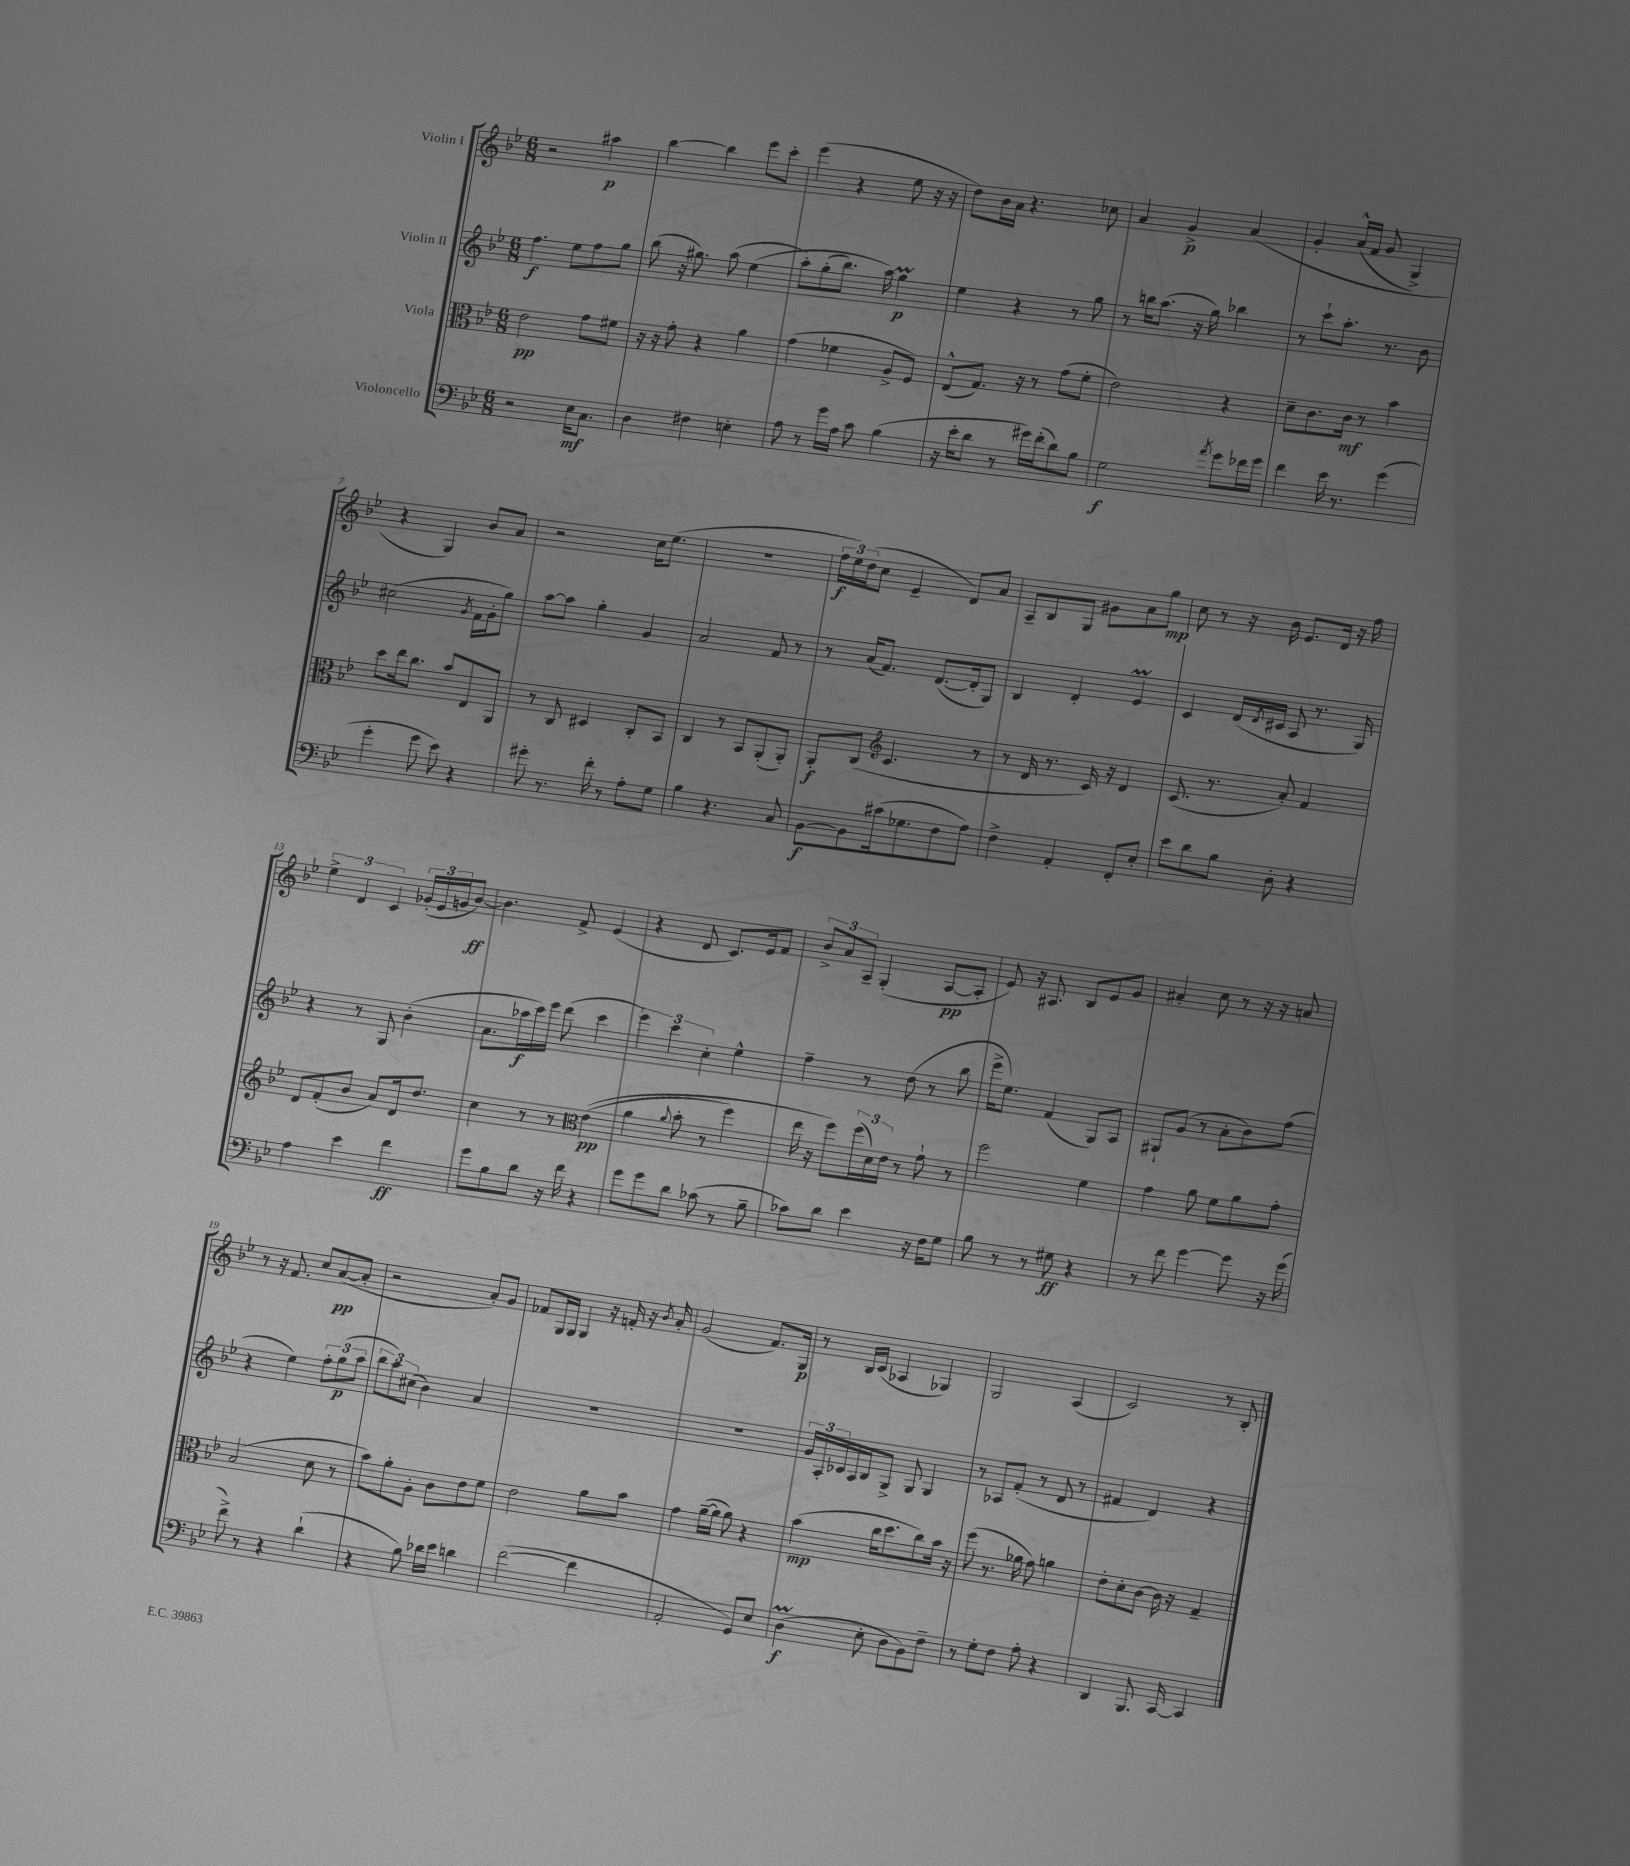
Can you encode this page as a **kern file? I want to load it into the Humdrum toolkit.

**kern	**dynam	**kern	**dynam	**kern	**dynam	**kern	**dynam
*part4	*part4	*part3	*part3	*part2	*part2	*part1	*part1
*staff4	*staff4	*staff3	*staff3	*staff2	*staff2	*staff1	*staff1
*I"Violoncello	*	*I"Viola	*	*I"Violin II	*	*I"Violin I	*
*clefF4	*	*clefC3	*	*clefG2	*	*clefG2	*
*k[b-e-]	*	*k[b-e-]	*	*k[b-e-]	*	*k[b-e-]	*
*M6/8	*	*M6/8	*	*M6/8	*	*M6/8	*
=1	=1	=1	=1	=1	=1	=1	=1
2r	.	2e-\	pp	4.ff\	f	2r	.
.	.	.	.	8ee-\L	.	.	.
16E-\KL	mf	8g\L	.	8ff\	.	4aa#X\	p
8.C\J	.	.	.	.	.	.	.
.	.	8f#X\J	.	8gg\J	.	.	.
=2	=2	=2	=2	=2	=2	=2	=2
4D\	.	16r	.	(8bb-\	.	[4bb-\	.
.	.	16r	.	.	.	.	.
.	.	8g'\	.	16r	.	.	.
.	.	.	.	8.gg#X\)	.	.	.
4F#X\	.	4r	.	.	.	4bb-\]	.
.	.	.	.	(8aa\	.	.	.
4En'\	.	4a\	.	(4ee-\	.	8eee-\L	.
.	.	.	.	.	.	8ccc'\J	.
=3	=3	=3	=3	=3	=3	=3	=3
8A\	.	(4g\	.	8aa'\L)	.	(4eee-\	.
8r	.	.	.	(8gg'\	.	.	.
16g\LL	.	4f-X\	.	8.bb-\J)	.	4r	.
16A\JJ	.	.	.	.	.	.	.
8c\	.	.	.	.	.	.	.
.	.	.	.	16aa\)	.	.	.
(4B-\	.	8A^/L	.	4ggM\	p	8ee-\	.
.	.	8F/J)	.	.	.	16r	.
.	.	.	.	.	.	16r	.
=4	=4	=4	=4	=4	=4	=4	=4
16r	.	(8E-^^/L	.	4ee-\	.	8dd\L)	.
16e-'\KL	.	.	.	.	.	.	.
8d\J	.	8.G/J)	.	.	.	16b-\L	.
.	.	.	.	.	.	16a\JJ	.
8r	.	.	.	4r	.	4.r	.
.	.	16r	.	.	.	.	.
16g#X\LL)	.	8r	.	.	.	.	.
(16f'\J	.	.	.	.	.	.	.
8d\)	.	(8g\L	.	8r	.	.	.
8B-\J	.	8f'\J	.	8gg\	.	8cc-X\	.
=5	=5	=5	=5	=5	=5	=5	=5
2G\	f	2e-\)	.	8r	.	4a/	.
.	.	.	.	16bbn\KL	.	.	.
.	.	.	.	(8.aa\J	.	.	.
.	.	.	.	.	.	4g^/	p
.	.	.	.	16r	.	.	.
.	.	.	.	16gg\)	.	.	.
8qa/	.	.	.	.	.	.	.
8g\L	.	4r	.	4bb-X\	.	(4a/	.
16f-X\L	.	.	.	.	.	.	.
16g\JJ	.	.	.	.	.	.	.
=6	=6	=6	=6	=6	=6	=6	=6
4f\	.	8d~\L	.	8r	.	4g'/	.
.	.	8.c\	.	8ccc`\L	.	.	.
16e-\	.	.	.	8.aa'\J	.	(16a^^/LL	.
8.r	.	16c\Jk	mf	.	.	16f/JJ	.
.	.	8r	.	.	.	8g/	.
.	.	.	.	8.r	.	.	.
(4g\	.	4b-\	.	.	.	4G^/)	.
.	.	.	.	8b-\	.	.	.
!!LO:LB:g=z
=7	=7	=7	=7	=7	=7	=7	=7
4g'\	.	8dd\L	.	(2cc#X\	.	4r	.
.	.	16ee-\k	.	.	.	.	.
.	.	8.cc\J	.	.	.	.	.
8g\	.	.	.	.	.	4G/)	.
8e-\)	.	8b-/L	.	.	.	.	.
.	.	.	.	8qg/	.	.	.
4r	.	8E-/	.	16f\LL	.	8b-/L	.
.	.	.	.	16g'\J	.	.	.
.	.	8AA/J	.	8gg\J)	.	8a/J	.
=8	=8	=8	=8	=8	=8	=8	=8
8g#X'\	.	8r	.	[8aa\L	.	2r	.
8.r	.	8C/	.	8aa\J]	.	.	.
.	.	4D#X/	.	4gg'\	.	.	.
16f'\	.	.	.	.	.	.	.
8r	.	.	.	.	.	.	.
8A'\L	.	8C'/L	.	4g/	.	16cc\KL	.
.	.	.	.	.	.	(8.ee-\J	.
8G\J	.	8BB-/J	.	.	.	.	.
=9	=9	=9	=9	=9	=9	=9	=9
4B-\	.	4C/	.	2a/	.	2.r	.
4.r	.	8r	.	.	.	.	.
.	.	8BB-/L	.	.	.	.	.
.	.	(8AA'/	.	8f/	.	.	.
8C/	.	8AA'/J)	.	8r	.	.	.
=10	=10	=10	=10	=10	=10	=10	=10
[8BB-\L	f	8AA'/L	f	8r	.	24ff\LL	f
.	.	.	.	.	.	24ee-\)	.
.	.	.	.	.	.	(24dd\J	.
8BB-\]	.	(8C/J	.	(16a/KL	.	8cc\J	.
.	.	.	.	8.f/J)	.	.	.
*	*	*clefG2	*	*	*	*	*
(16c#X\k	.	4.c/	.	.	.	4e-~/	.
8.G-X\	.	.	.	.	.	.	.
.	.	.	.	([8.d/L	.	.	.
8F\	.	.	.	.	.	8d/L)	.
.	.	.	.	16d'/k]	.	.	.
8A\J)	.	8r	.	8G/J)	.	8a/J	.
=11	=11	=11	=11	=11	=11	=11	=11
4F^\	.	8r	.	4B-/	.	8A~/L	.
.	.	16d/	.	.	.	8B-/	.
.	.	8.r	.	.	.	.	.
4AA'/	.	.	.	4d'/	.	8G/J	.
.	.	16c/)	.	.	.	8g#X\L	.
.	.	16r	.	.	.	.	.
8FF'/L	.	4d/	.	4e-M/	.	8a\	.
8E-'/J	.	.	.	.	.	8gg\J	mp
=12	=12	=12	=12	=12	=12	=12	=12
8e-\L	.	(8.c/	.	4c/	.	8cc\	.
8d\	.	.	.	.	.	8r	.
.	.	8.r	.	.	.	.	.
8B-\J	.	.	.	(16d/LL	.	16r	.
.	.	.	.	8qd/	.	.	.
.	.	.	.	16c#X/JJ	.	16b-\	.
8D'\	.	8a'/)	.	8A/	.	8.e-/L	.
4r	.	4f/	.	8.r	.	.	.
.	.	.	.	.	.	16d/Jk	.
.	.	.	.	.	.	16r	.
.	.	.	.	16G/)	.	16ff\	.
!!LO:LB:g=z
=13	=13	=13	=13	=13	=13	=13	=13
4A\	.	8d/L	.	4r	.	6ee-^\	.
.	.	(8f'/	.	.	.	.	.
.	.	.	.	.	.	6d/	.
4e-\	.	8b-/J	.	8r	.	.	.
.	.	.	.	.	.	6c/	.
.	.	8a/L)	.	8G/	.	.	.
4f\	ff	16d/k	.	(4b-'\	.	(24g-X'/LL	.
.	.	.	.	.	.	24e-/	.
.	.	8.dd/J	.	.	.	.	.
.	.	.	.	.	.	24gn/J	.
.	.	.	.	.	.	[8b-/J)	ff
=14	=14	=14	=14	=14	=14	=14	=14
8g\L	.	4cc\	.	8.a\L	.	4.b-\]	.
8B-\	.	.	.	.	.	.	.
.	.	.	.	16aa-X\L	f	.	.
8d\J	.	8r	.	16ccc\)	.	.	.
.	.	.	.	16eee-\JJ	.	.	.
16r	.	8r	.	(8ddd\	.	8f^/	.
16f\	.	.	.	.	.	.	.
*	*	*clefC3	*	*	*	*	*
4r	.	((4e-\	pp	4ccc\	.	(4e-/	.
=15	=15	=15	=15	=15	=15	=15	=15
8g\L	.	4a\	.	6eee-\)	.	4r	.
8g\	.	.	.	.	.	.	.
.	.	.	.	6ccc\	.	.	.
.	.	8qqa/	.	.	.	.	.
8d\J	.	8b-'\	.	.	.	8d/	.
.	.	.	.	6cc'\	.	.	.
(8c-X\	.	8r	.	.	.	8.c/L)	.
8r	.	4ff\)	.	4ee-^^\	.	.	.
.	.	.	.	.	.	16e-/k	.
8B-~\	.	.	.	.	.	8f/J	.
=16	=16	=16	=16	=16	=16	=16	=16
8c-X\L)	.	16ee-\	.	4ff~\	.	12b-^/L	.
.	.	16r	.	.	.	.	.
.	.	.	.	.	.	12a/	.
8d\J	.	8ff\L)	.	.	.	.	.
.	.	.	.	.	.	12A~/J	.
4e-\	.	(24ff\L	.	8r	.	(4G'/	.
.	.	24d\)	.	.	.	.	.
.	.	24e-\JJ	.	.	.	.	.
.	.	8r	.	(8dd\	.	.	.
16r	.	8g`\	.	8r	.	[8A/L	pp
16F\KL	.	.	.	.	.	.	.
8G\J	.	8r	.	8bb-\	.	8A'/J]	.
=17	=17	=17	=17	=17	=17	=17	=17
8B-\	.	2ff\	.	16eee-^\KL	.	8e-/)	.
.	.	.	.	8.ee-\J)	.	.	.
8r	.	.	.	.	.	16r	.
.	.	.	.	.	.	8.A#X/	.
8r	.	.	.	(4f/	.	.	.
8G#X\	ff	.	.	.	.	8B-/L	.
4r	.	4f\	.	8G/L)	.	8e-/	.
.	.	.	.	8A/J	.	8g/J	.
=18	=18	=18	=18	=18	=18	=18	=18
8r	.	4g\	.	8G#X`/L	.	4a#X'/	.
8f\	.	.	.	(8g/J	.	.	.
[4g\	.	8a\	.	8r	.	8cc\	.
.	.	8f\L	.	8a'\L	.	8r	.
8g\]	.	8a\	.	8b-\)	.	16r	.
.	.	.	.	.	.	16r	.
16r	.	8g'\J	.	(8ff\J	.	8an/	.
(16g\	.	.	.	.	.	.	.
!!LO:LB:g=z
=19	=19	=19	=19	=19	=19	=19	=19
8f^\)	.	(2B-/	.	4r	.	8r	.
8r	.	.	.	.	.	16r	.
.	.	.	.	.	.	8.f/	.
4r	.	.	.	4ee-\)	.	.	.
.	.	.	.	.	.	8cc/L	.
(4d`\	.	8d\	.	12ff'\L	.	([8a/	pp
.	.	.	.	(12gg\	p	.	.
.	.	8r	.	.	.	8a'/J]	.
.	.	.	.	12aa\J	.	.	.
=20	=20	=20	=20	=20	=20	=20	=20
4r	.	8b-\L)	.	12bb-\L	.	2r	.
.	.	.	.	12aa\)	.	.	.
.	.	8a'\	.	.	.	.	.
.	.	.	.	(12cc#X\J	.	.	.
8B-\)	.	8A'\J	.	4b-\)	.	.	.
16d-X\LL	.	8c\L	.	.	.	.	.
16e-\JJ	.	.	.	.	.	.	.
4dn\	.	8e-\	.	4a/	.	8a'/L)	.
.	.	8f\J	.	.	.	8g/J	.
=21	=21	=21	=21	=21	=21	=21	=21
([2f\	.	2e-\	.	2.r	.	8f-X/L	.
.	.	.	.	.	.	16G/L	.
.	.	.	.	.	.	16G/JJ	.
.	.	.	.	.	.	4G/	.
4f\]	.	8a\L	.	.	.	16r	.
.	.	.	.	.	.	16fn'/	.
.	.	8b-\J	.	.	.	16r	.
.	.	.	.	.	.	8qb-/	.
.	.	.	.	.	.	16a'/	.
=22	=22	=22	=22	=22	=22	=22	=22
2AA'/	.	4g\	.	2.r	.	(2g/	.
.	.	([16a~\LL	.	.	.	.	.
.	.	16a\JJ]	.	.	.	.	.
.	.	8a\)	.	.	.	.	.
8GG/L)	.	4r	.	.	.	8.f/L)	.
8E-/J	.	.	.	.	.	.	.
.	.	.	.	.	.	16G/Jk	p
=23	=23	=23	=23	=23	=23	=23	=23
(4Dm\	f	(4b-\	mp	24g/LL	.	8r	.
.	.	.	.	24A'/	.	.	.
.	.	.	.	24c-X/	.	.	.
.	.	.	.	16A/	.	16B-/LL	.
.	.	.	.	16B-/J	.	(16c/JJ	.
8E-'\	.	16cc\KL	.	8G^/J	.	4A-X/	.
.	.	8.dd\	.	.	.	.	.
8D\L	.	.	.	8G/	.	.	.
8BB-\)	.	8cc\)	.	4G/	.	4G-X/)	.
8F~\J	.	16b-\Jk	.	.	.	.	.
.	.	16r	.	.	.	.	.
=24	=24	=24	=24	=24	=24	=24	=24
8r	.	(8ff\	.	8r	.	2G/	.
8G'\L	.	8.r	.	8A-X/L	.	.	.
8F\J	.	.	.	(8f'/J	.	.	.
.	.	16a-X\	.	.	.	.	.
8A'\	.	8g\)	.	8r	.	.	.
4r	.	4an\	.	8d/	.	(4A/	.
.	.	.	.	8r	.	.	.
=25	=25	=25	=25	=25	=25	=25	=25
4DD/	.	8e-'\L	.	4f#X/	.	2c/)	.
.	.	8d'\	.	.	.	.	.
8.BBB-/	.	[8c\J	.	4d/)	.	.	.
.	.	16c\]	.	.	.	.	.
[16CC/	.	16r	.	.	.	.	.
4CC/]	.	4G~/	.	4r	.	8r	.
.	.	.	.	.	.	8B-'/	.
==	==	==	==	==	==	==	==
*-	*-	*-	*-	*-	*-	*-	*-
